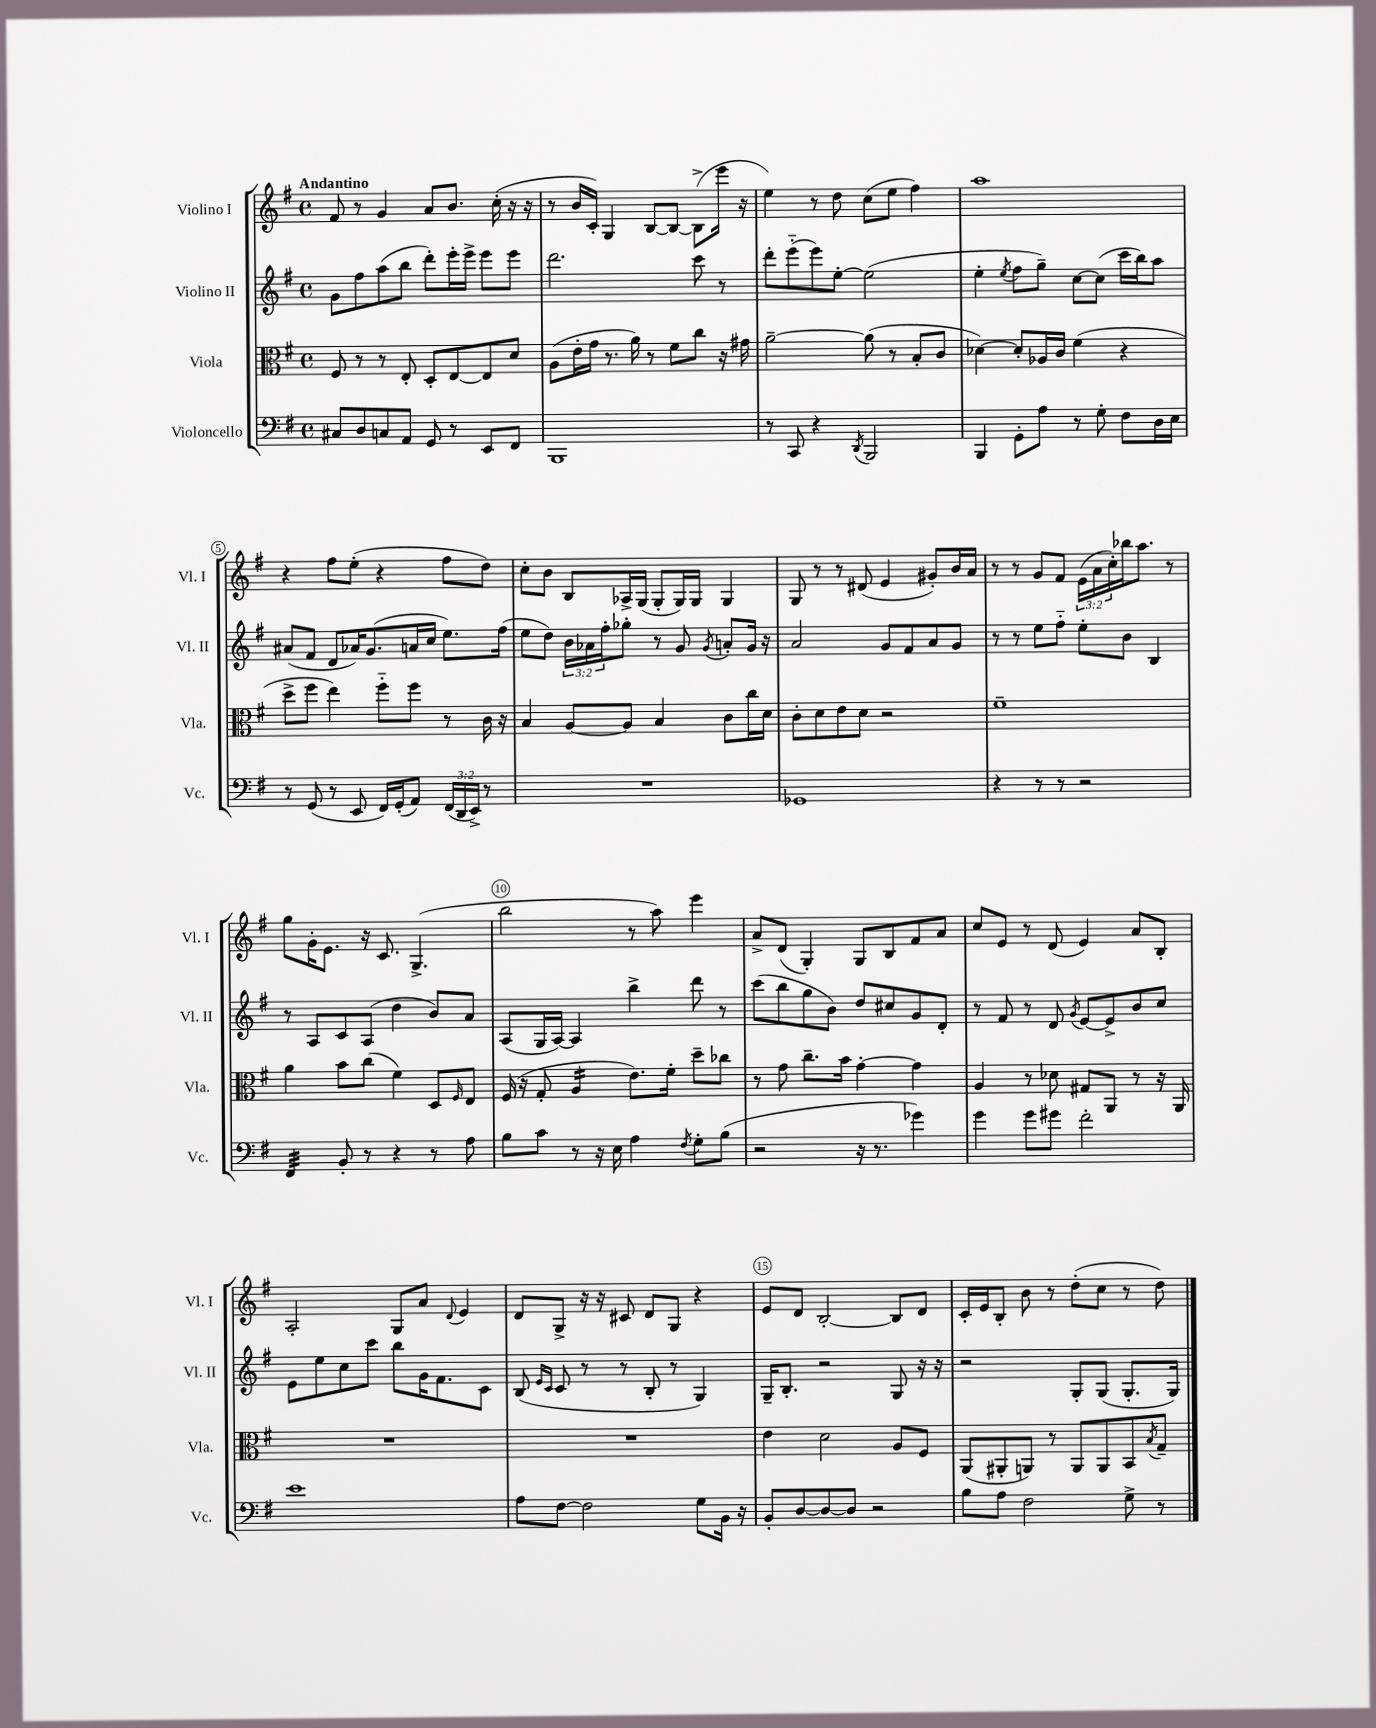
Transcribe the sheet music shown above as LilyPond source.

<<
\new StaffGroup <<
\new Staff = "s0" \with { instrumentName = "Violino I" shortInstrumentName = "Vl. I" } {
    \clef treble \key g \major \defaultTimeSignature \time 4/4 \override Staff.TupletNumber.text = #tuplet-number::calc-fraction-text \tempo "Andantino"
    fis'8 r8 g'4 a'8 b'8. c''16-.( r16 r16 |
    r8 b'16 c'16-.) g4 b8~ b8~ b8->( e'''16 r16 |
    e''4) r8 d''8 c''8( e''8 fis''4) |
    a''1 |
    r4 fis''8 e''8-.( r4 fis''8 d''8) |
    c''8-. b'8 b8 aes16-> g16( g8-. g16) g16 g4 |
    g8 r8 r8 dis'8( e'4 gis'8-.) b'16 a'16 |
    r8 r8 g'8 fis'8 \tuplet 3/2 { e'16( a'16 c''16-.) } bes''16 a''8. r8 |
    g''8 g'16-. e'8. r16 c'8. g4.->( |
    b''2 r8 a''8) e'''4 |
    a'8-> d'8( g4-.) g8 b8 fis'8 a'8 |
    c''8 e'8 r8 d'8( e'4) a'8 b8-. |
    a2-. g8 a'8 \appoggiatura { d'8 } e'4 |
    d'8 g8-> r16 r16 cis'8 d'8 g8 r4 |
    e'8 d'8 b2~-. b8 d'8 |
    c'16-. e'16 b8-. b'8 r8 d''8-.( c''8 r8 d''8) \bar "|." |
}
\new Staff = "s1" \with { instrumentName = "Violino II" shortInstrumentName = "Vl. II" } {
    \clef treble \key g \major \defaultTimeSignature \time 4/4 \override Staff.TupletNumber.text = #tuplet-number::calc-fraction-text
    g'8 fis''8 a''8( b''8 d'''8-.) e'''16-. e'''16-> e'''8 e'''8 |
    d'''2. c'''8 r8 |
    d'''8-. e'''8-_( e'''8) e''8~-. e''2( |
    e''4-. \acciaccatura { e''8 } fis''8 g''8--) c''8~ c''8( c'''16 b''16) a''8 |
    ais'8( fis'8 d'8 aes'16) g'8.( a'16 c''16 e''8.) fis''16( |
    e''8 d''8) \tuplet 3/2 { b'16 aes'16 fis''16-. } ges''8-. r8 g'8 \acciaccatura { g'8 } a'8-. g'16 r16 |
    a'2 g'8 fis'8 a'8 g'8 |
    r8 r8 e''8 fis''8-_ e''8-. b'8 b4 |
    r8 a8 c'8 a8( d''4 b'8) a'8 |
    a8( g16 a16~) a4 b''4-> d'''8 r8 |
    c'''8( b''8 g''8 b'8) d''8 cis''8 g'8 d'8-. |
    r8 fis'8 r8 d'8 \acciaccatura { g'8 } e'8~ e'8-> b'8 c''8 |
    e'8 e''8 c''8 c'''8 b''8 g'16 fis'8. c'8 |
    b8( \grace { e'16 c'16 } c'8 r8 r8 b8-. r8 g4) |
    g16-- b8.-. r2 g8 r16 r16 |
    r2 g8-. g8( g8.-. g16) \bar "|." |
}
\new Staff = "s2" \with { instrumentName = "Viola" shortInstrumentName = "Vla." } {
    \clef alto \key g \major \defaultTimeSignature \time 4/4
    fis8 r8 r8 e8-. d8-. e8~ e8 d'8 |
    a8( e'16-. g'16 r8. a'16) r8 fis'8 c''8 r16 gis'16 |
    a'2~-- a'8( r8 b8-. c'8 |
    des'4~) des'8-. aes16 c'16 fis'4( r4 |
    d''8-> fis''8 e''4) fis''8-_ fis''8 r8 c'16 r16 |
    b4 a8~ a8 b4 c'8 c''16 d'16 |
    c'8-. d'8 e'8 d'8 r2 |
    fis'1-- |
    a'4 b'8 c''8( fis'4) d8 \grace { fis16 } e8 |
    fis16( r16 g8-. a4:16 e'8.) fis'16-. d''8-- ces''8 |
    r8 g'8 c''8.-- b'16 g'4~-. g'4 |
    a4 r8 des'8 gis8 a,8 r8 r16 a,16 |
    R1 |
    R1 |
    e'4 d'2 a8 fis8 |
    a,8( ais,8-. a,8) r8 a,8 a,8 b,8 \acciaccatura { b8 } g8-- \bar "|." |
}
\new Staff = "s3" \with { instrumentName = "Violoncello" shortInstrumentName = "Vc." } {
    \clef bass \key g \major \defaultTimeSignature \time 4/4 \override Staff.TupletNumber.text = #tuplet-number::calc-fraction-text
    cis8 d8 c8 a,8 g,8 r8 e,8 fis,8 |
    b,,1 |
    r8 c,8 r4 \acciaccatura { d,8 } b,,2 |
    b,,4 g,8-. a8 r8 g8-. fis8 d16 e16 |
    r8 g,8( r8 e,8 fis,16) g,16-.( a,8) \tuplet 3/2 { fis,16( d,16 e,16->) } r8 |
    R1 |
    ges,1 |
    r4 r8 r8 r2 |
    fis,4:32 b,8-. r8 r4 r8 a8 |
    b8 c'8 r8 r16 e16 a4 \acciaccatura { fis8 } g8-. b8( |
    r2 r16 r8. ges'4) |
    g'4 g'8 gis'8 fis'2-. |
    e'1 |
    a8 fis8~ fis2 g8 b,16 r16 |
    b,8-. d8~ d8~ d8 r2 |
    b8 a8 fis2 g8-> r8 \bar "|." |
}
>>
>>
\layout { \context { \Score \override BarNumber.break-visibility = ##(#f #t #t) barNumberVisibility = #(every-nth-bar-number-visible 5) \override BarNumber.stencil = #(make-stencil-circler 0.1 0.3 ly:text-interface::print) } }
